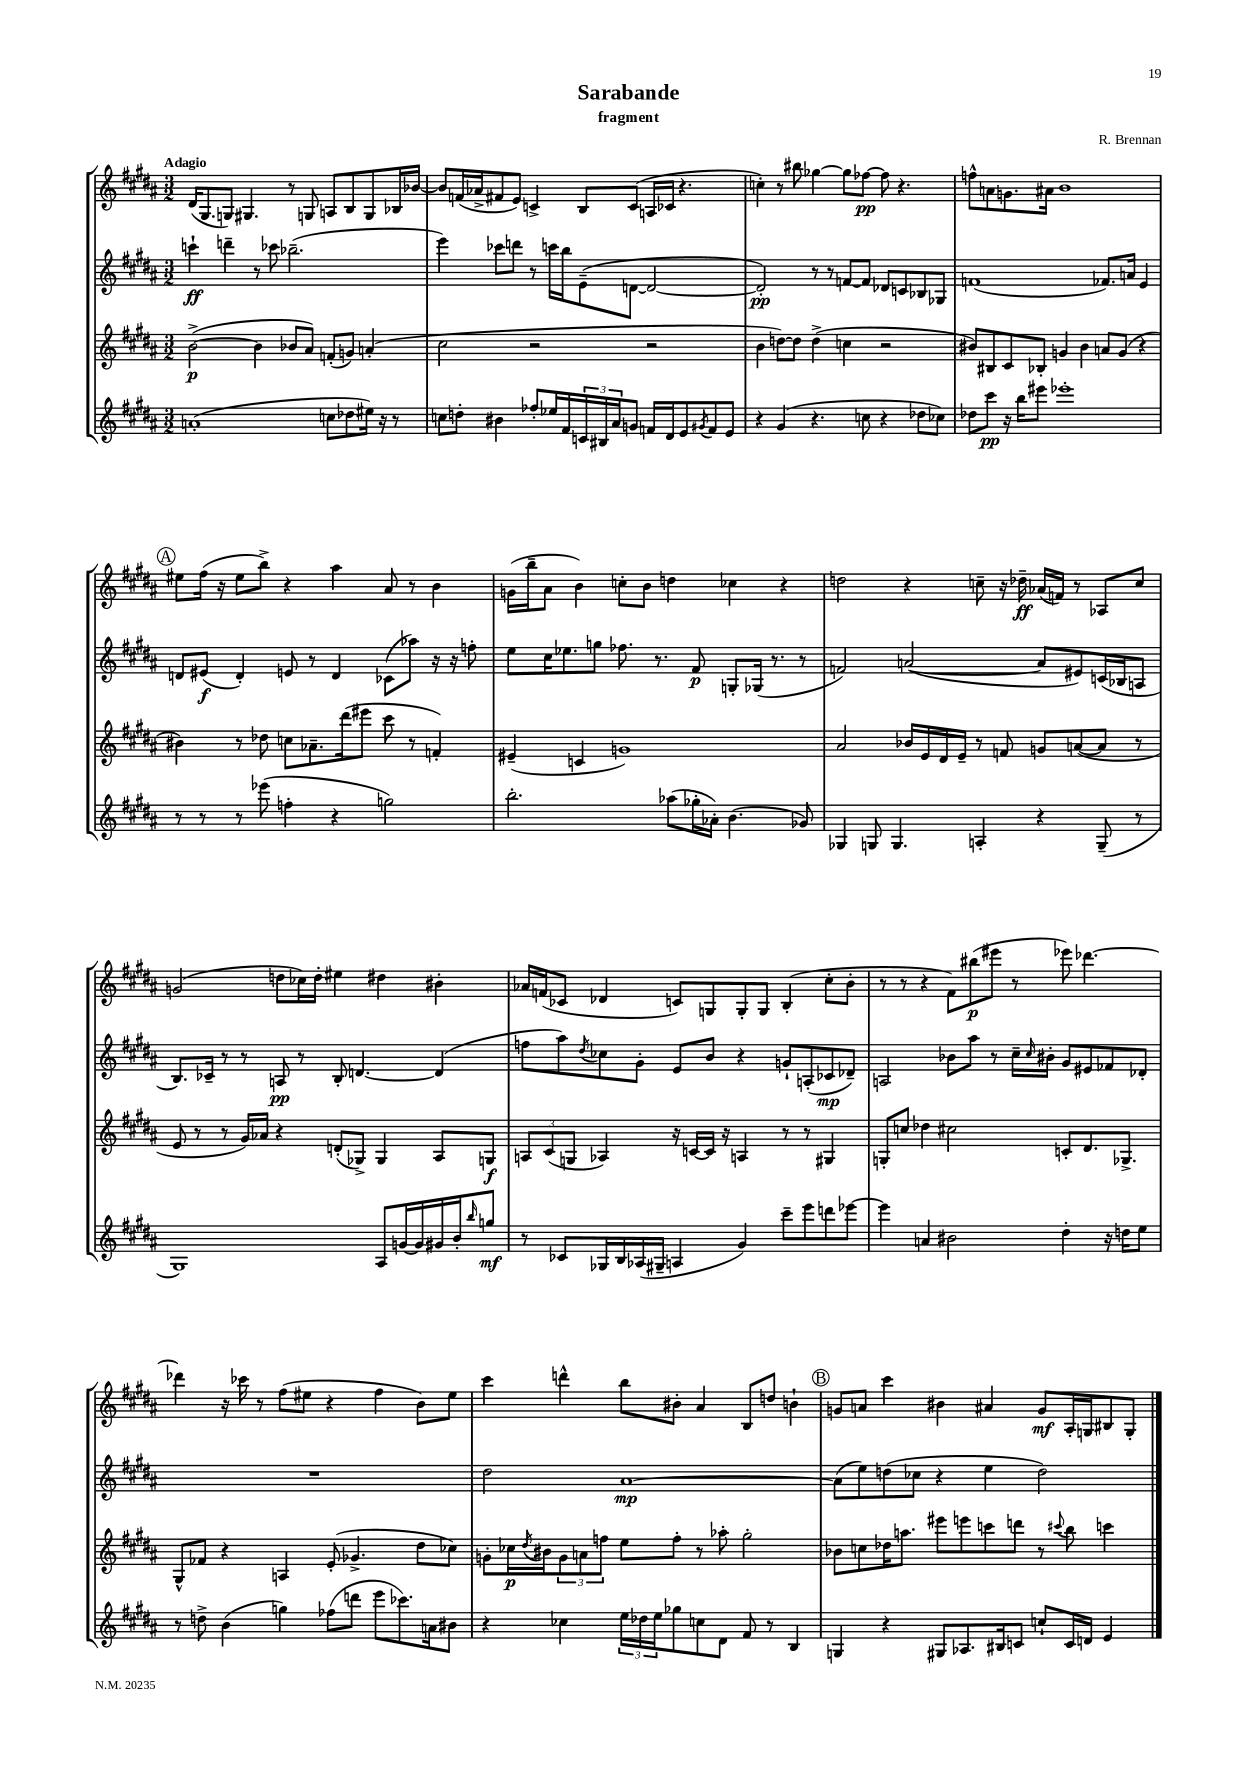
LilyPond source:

\header { title = "Sarabande" composer = "R. Brennan" subtitle = "fragment" }
<<
\new StaffGroup <<
\new Staff = "s0" {
    \clef treble \key b \major \numericTimeSignature \time 3/2 \tempo "Adagio"
    dis'16( gis8. g8) gis4. r8 g8 a8 b8 g8 bes16 bes'16~ |
    bes'8 f'16( aes'16-> fis'8 e'8) c'4-> b8 c'8( a16 ces'16 r4. |
    c''4-.) r8 bis''8 ges''4~ ges''8 fes''8~\pp fes''8 r4. |
    f''8-^ a'8 g'8. ais'16 b'1 |
    \mark \markup { \circle "A" } eis''8 fis''16( r16 eis''8 b''8->) r4 ais''4 ais'8 r8 b'4 |
    g'16( b''16-- ais'8 b'4) c''8-. b'8 d''4 ces''4 r4 |
    d''2 r4 c''8-- r16 des''16--\ff aes'16( f'16) r8 aes8 c''8 |
    g'2( d''8 ces''16) d''16-. eis''4 dis''4 bis'4-. |
    aes'16 f'16( ces'8 des'4 c'8) g8 g8-. g8 b4-.( cis''8-. b'8-. |
    r8 r8 r4 fis'8) bis''8\p( eis'''8 r8 ees'''8) des'''4.~ |
    des'''4 r16 ces'''16 r8 fis''8( eis''8 r4 fis''4 b'8) eis''8 |
    cis'''4 d'''4-^ b''8 bis'8-. ais'4 b8 d''8 b'4-! |
    \mark \markup { \circle "B" } g'8 a'8 cis'''4 bis'4 ais'4 g'8\mf ais16-. g16 bis8 g8-. \bar "|." |
}
\new Staff = "s1" {
    \clef treble \key b \major \numericTimeSignature \time 3/2
    c'''4-!\ff d'''4-- r8 ces'''8 bes''2.--( |
    e'''4) ces'''8 d'''8 r8 c'''16 b''16 e'8--( d'8~ d'2~ |
    d'2-.\pp) r8 r8 f'8~ f'8 des'8 c'8 bes8 ges8 |
    f'1( fes'8.) a'16 e'4 |
    \mark \markup { \circle "A" } d'8 eis'8\f( d'4-.) e'8 r8 d'4 ces'8( aes''8) r16 r16 f''8-. |
    e''8 cis''16 ees''8. g''8 fes''8. r8. fis'8\p g8-. ges16( r8. r8 |
    f'2) a'2~( a'8 eis'8) c'16( bes16 a8 |
    b8.) ces'16-- r8 r8 a8\pp r8 b8-. d'4.~ d'4( |
    f''8 ais''8) \acciaccatura { dis''8 } ces''8 gis'8-. e'8 b'8 r4 g'8-! a8-.( ces'8\mp des'8--) |
    a2 bes'8 ais''8 r8 cis''16-- \grace { cis''16 } bis'16-. gis'8 eis'8 fes'8 des'8-. |
    R1. |
    dis''2 ais'1~\mp |
    \mark \markup { \circle "B" } ais'8( e''8) d''8( ces''8 r4 e''4 d''2) \bar "|." |
}
\new Staff = "s2" {
    \clef treble \key b \major \numericTimeSignature \time 3/2
    b'2~->\p( b'4 bes'8 ais'8) f'8-.( g'8) a'4-.( |
    cis''2 r2 r2 |
    b'4 d''8~) d''8 d''4->( c''4 r2 |
    bis'8) bis8 cis'8 bes8-. g'4 bis'4 a'8 g'8( r4 |
    \mark \markup { \circle "A" } bis'4) r8 des''8 c''8 aes'8.-- dis'''16( eis'''8 cis'''8 r8 f'4-.) |
    eis'4--( c'4 g'1) |
    ais'2 bes'16 e'16 dis'16 e'16-- r8 f'8 g'8 a'8~( a'8 r8 |
    e'8 r8 r8 gis'16) aes'16 r4 d'8-.( ges8->) ges4 ais8 g8\f |
    \tuplet 3/2 { a8 cis'8( g8 } aes4) r16 c'16~ c'16 r16 a4 r8 r8 gis4 |
    g8-. c''8 des''4 cis''2 c'8-. dis'8. ges8.-> |
    gis8-^ fes'8 r4 a4 e'8-.( ges'4.-> dis''8 ces''8) |
    g'8-. ces''16\p \acciaccatura { dis''8 } bis'16 \tuplet 3/2 { g'8 a'8 f''8 } e''8 f''8-. r8 aes''8-. gis''2-. |
    \mark \markup { \circle "B" } bes'8 c''8 des''16 a''8. eis'''8 e'''8 c'''8 d'''8 r8 \appoggiatura { cis'''8 } b''8 c'''4 \bar "|." |
}
\new Staff = "s3" {
    \clef treble \key b \major \numericTimeSignature \time 3/2
    a'1-.( c''8 des''8 eis''16) r16 r8 |
    c''8 d''8-. bis'4 fes''8-. ees''16 fis'16 \tuplet 3/2 { c'16 bis16 ais'16 } g'8 f'16 dis'16 e'8 \acciaccatura { gis'8 } f'8 e'8 |
    r4 gis'4( r4. c''8 r4 des''8 ces''8) |
    des''8 cis'''8\pp r16 b''16 eis'''8 ees'''1-. |
    \mark \markup { \circle "A" } r8 r8 r8 ees'''8( f''4-. r4 g''2) |
    b''2.-. aes''8( ges''16-. aes'16-.) b'4.( ges'8) |
    ges4 g8 g4. a4-. r4 g8--( r8 |
    gis1) ais8 g'16~ g'16 gis'16 b'16-. \grace { b''16 } g''8\mf |
    r8 ces'8 ges16 b16 aes16( gis16-- a4 gis'4) cis'''8-- e'''8 d'''8 ees'''8~ |
    ees'''4 a'4 bis'2 dis''4-. r16 d''16 e''8 |
    r8 d''8-> b'4( g''4) fes''8( d'''8 e'''8 ces'''8.) a'16 bis'8 |
    r4 ces''4 \tuplet 3/2 { e''16 des''16 e''16 } ges''8 c''8 dis'8 fis'8 r8 b4 |
    \mark \markup { \circle "B" } g4 r4 gis8 aes8. bis16 c'8 c''8-! c'16 d'16 e'4 \bar "|." |
}
>>
>>
\layout { \context { \Score \remove "Bar_number_engraver" } }
